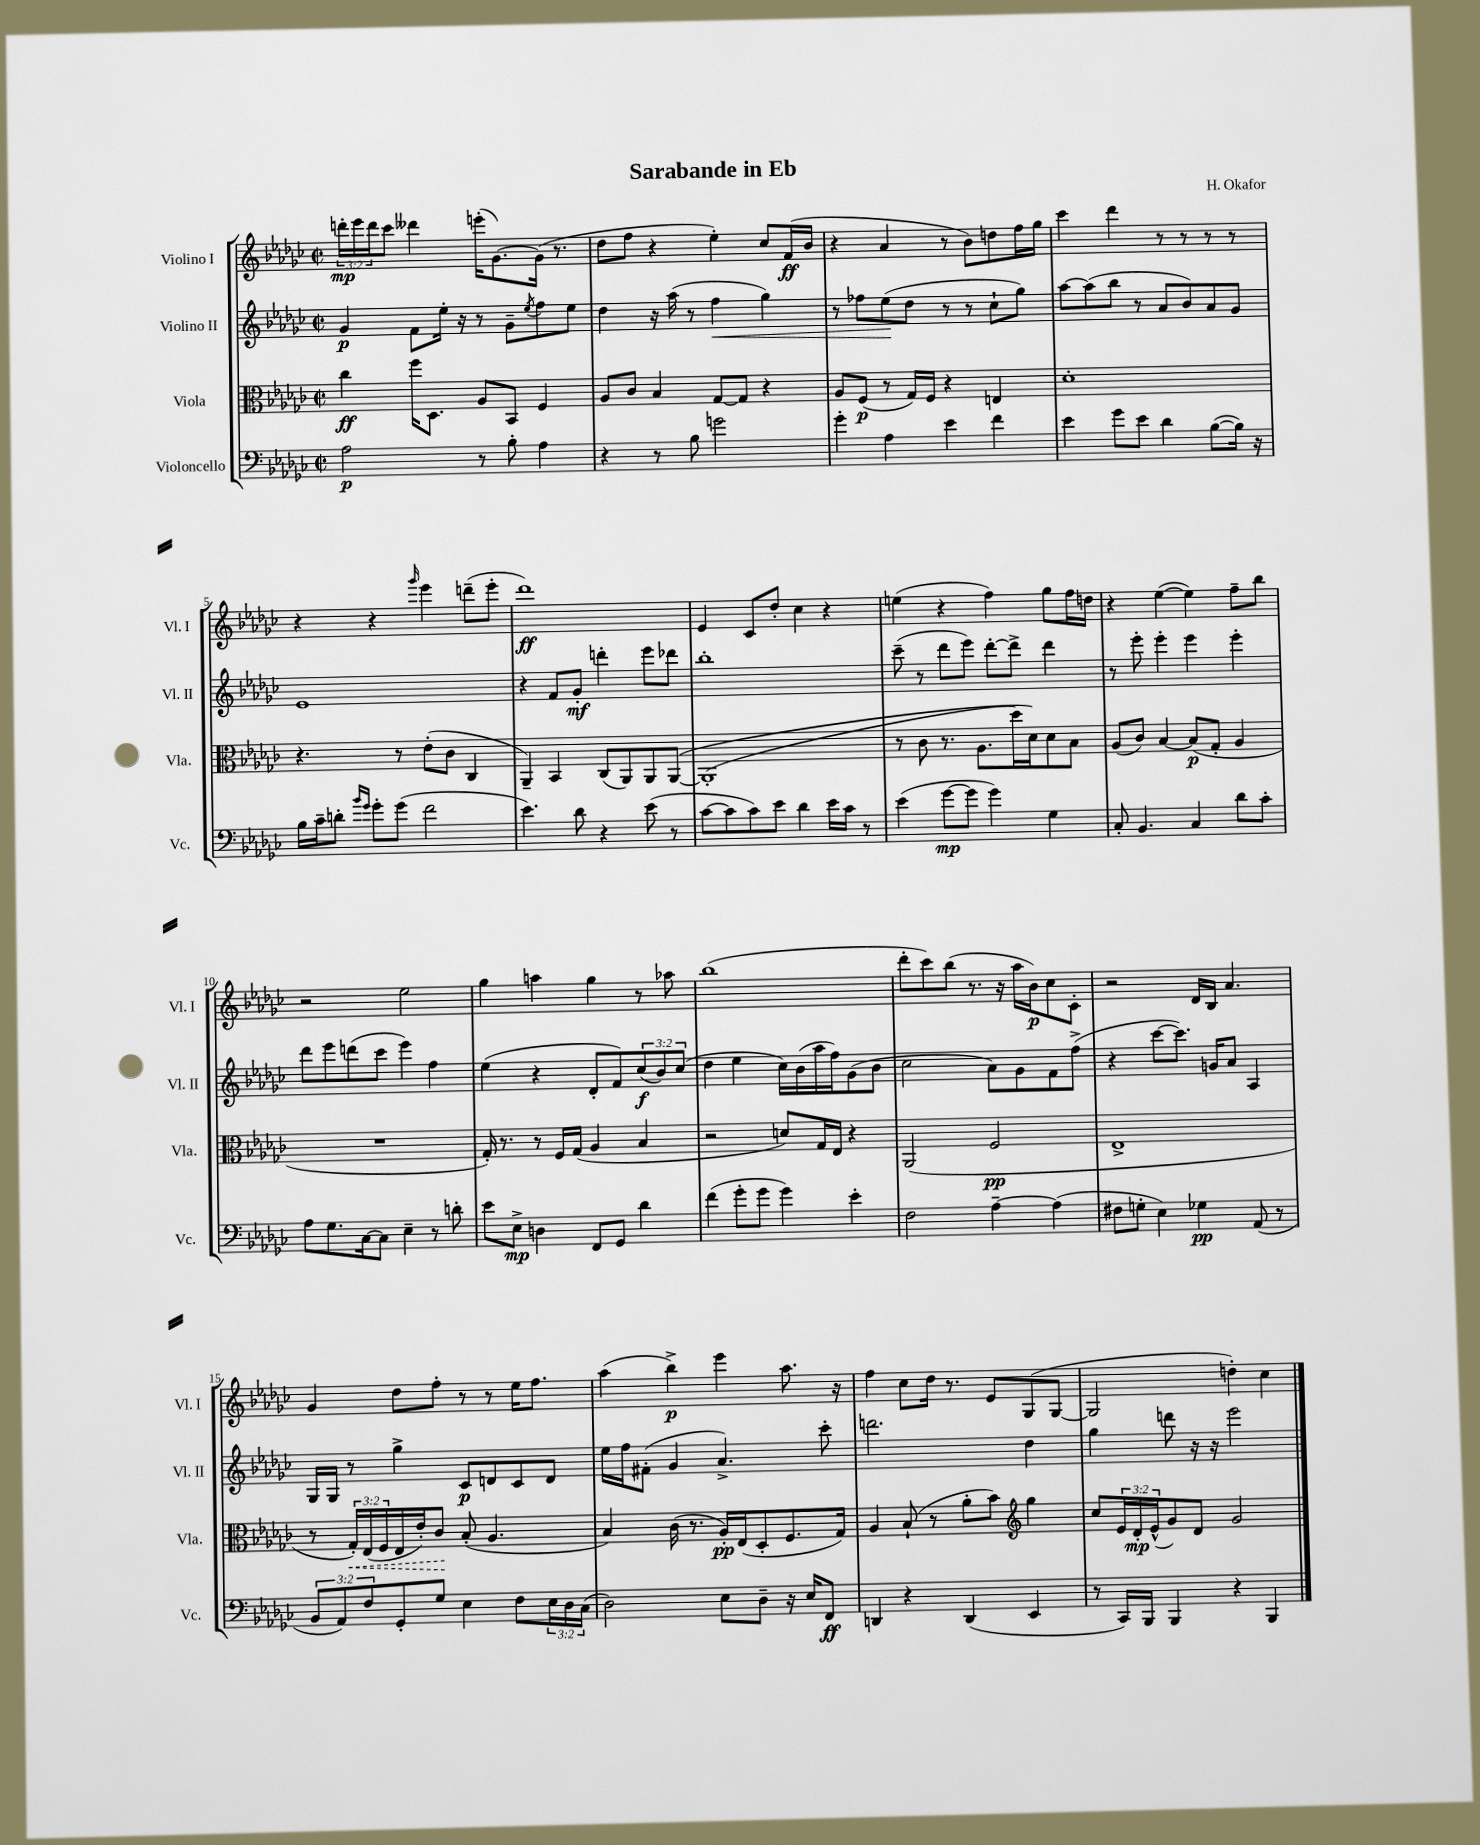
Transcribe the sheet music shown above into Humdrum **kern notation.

**kern	**kern	**kern	**kern
*staff4	*staff3	*staff2	*staff1
*clefF4	*clefC3	*clefG2	*clefG2
*k[b-e-a-d-g-c-]	*k[b-e-a-d-g-c-]	*k[b-e-a-d-g-c-]	*k[b-e-a-d-g-c-]
*M2/2	*M2/2	*M2/2	*M2/2
*met(c|)	*met(c|)	*met(c|)	*met(c|)
2A-	4cc-	4g-	24ddd'
.	.	.	24eee-
.	.	.	24ddd
.	.	.	8ccc-
.	16ff	8f	4ddd--
.	8.D-	.	.
.	.	16ee-'	.
.	.	16r	.
8r	8A-	8r	(16eee'
.	.	.	[8.g-)
8B-'	8BB-	8g-~	.
.	.	8qee-	.
4A-	4F	8ff	(16g-]
.	.	.	8.r
.	.	8ee-	.
=	=	=	=
4r	8A-	4dd-	8dd-
.	8c-	.	8ff
8r	4B-	16r	4r
.	.	(16aa-	.
8B-	.	8r	.
2g	[8G-	4ff	4ee-')
.	8G-]	.	.
.	4r	4gg-)	8cc-
.	.	.	(16f
.	.	.	16b-
=	=	=	=
4g-'	8A-	8r	4r
.	(8F	8ff-	.
4A-	8r	(8ee-	4a-
.	16G-)	8dd-	.
.	16F	.	.
4e-	4r	8r	8r
.	.	8r	8b-)
4f	4E	8cc-`	8dd
.	.	8gg-)	16ff
.	.	.	16gg-
=	=	=	=
4e-	1d-'	[8aa-	4ccc-
.	.	(8aa-]	.
8g-	.	8bb-	4ddd-
8e-	.	8r	.
4d-	.	8a-	8r
.	.	8b-)	8r
([8B-	.	8a-	8r
16B-])	.	8g-	8r
16r	.	.	.
=	=	=	=
16B-	4.r	1e-	4r
16c-~	.	.	.
8d'	.	.	.
16qqb-	.	.	.
16qqg-	.	.	.
8g-'	.	.	4r
(8g-	8r	.	.
.	.	.	16qqggg-
2f	(8e-'	.	4eee-
.	8c-	.	.
.	4C-	.	(8ddd~
.	.	.	8eee-'
=	=	=	=
4.e-)	4AA-~)	4r	1ddd-)
.	4BB-	8f	.
8d-	.	8g-'	.
4r	(8C-	4ddd'	.
.	8AA-)	.	.
(8e-	8AA-	8eee-	.
8r	&([8AA-	8ddd-	.
=	=	=	=
[8c-	(1AA-']	1bb-'	4e-
8c-]	.	.	.
8c-)	.	.	8c-
8e-	.	.	8dd-'
4d-	.	.	4cc-
16e-	.	.	4r
16c-	.	.	.
8r	.	.	.
=	=	=	=
(4e-	8r	(8ccc-~	(4ee
.	8c-	8r	.
[8g-	8.r	8ddd-	4r
8g-]	.	8eee-)	.
.	8.A-	.	.
4g-)	.	[8ddd-'	4ff)
.	16dd-)	8ddd-^]	.
.	16d-&)	.	.
4G-	8d-	4ddd-	8gg-
.	8B-	.	16ff
.	.	.	16dd
=	=	=	=
8C-'	(8A-	8r	4r
4.BB-	8c-)	8eee-'	.
.	[4B-	4eee-'	([4ee-
4C-	(8B-]	4eee-	4ee-])
.	8G-'	.	.
8d-	4A-	4eee-'	8ff~
8c-'	.	.	8bb-
=	=	=	=
8A-	1r	8ddd-	2r
8.G-	.	8eee-	.
.	.	(8ddd	.
[16C-	.	.	.
8C-]	.	8ccc-	.
4E-~	.	4eee-)	2ee-
8r	.	4ff	.
8d'	.	.	.
=	=	=	=
8e-	16G-')	(4ee-	4gg-
.	8.r	.	.
8E-^	.	.	.
4D	8r	4r	4aa
.	16F	.	.
.	(16G-	.	.
8FF	4A-	8d-'	4gg-
8GG-	.	8f)	.
4d-	4B-	(12cc-	8r
.	.	12b-)	.
.	.	.	8aa-
.	.	(12cc-	.
=	=	=	=
(4f	2r	4dd-	(1bb-
8g-'	.	4ee-	.
8g-	.	.	.
4g-)	8d)	16cc-)	.
.	.	(16b-	.
.	16G-	16aa-	.
.	16E-	16ff)	.
4e-'	4r	(8g-	.
.	.	8b-	.
=	=	=	=
2F	(2AA-	2cc-	8ddd-'
.	.	.	8ccc-)
.	.	.	(8bb-
.	.	.	8.r
[4A-~	2F	8a-)	.
.	.	.	16r
.	.	8g-	16aa-
.	.	.	16b-)
(4A-]	.	8f	8cc-
.	.	(8ff^	8c-'
=	=	=	=
8F#	1E-^	4r	2r
8G'	.	.	.
4E-)	.	[8ccc-	.
.	.	8.ccc-])	.
4G-	.	.	16d-
.	.	16g	16B-
.	.	8a-	4.a-
(8AA-	.	4A-	.
8r	.	.	.
=	=	=	=
12BB-	8r	16G-	4g-
.	.	16G-	.
12AA-)	.	.	.
.	24G-')	8r	.
12F	(24E-	.	.
.	24F	.	.
8GG-'	16E-	4gg-^	8dd-
.	16e-')	.	.
8G-	8c-	.	8ff'
4E-	(8B-'	8c-	8r
.	4.A-	8d	8r
8F	.	8c-	16ee-
.	.	.	8.ff
24E-	.	8d	.
24D-	.	.	.
(24C-	.	.	.
=	=	=	=
2D-)	4B-)	16ee-	(4aa-
.	.	16ff	.
.	.	(8f#'	.
.	(16c-	4g-	4bb-^)
.	8.r	.	.
8E-	16A-')	4.a-^)	4eee-
.	(16E-	.	.
8D-~	8D-'	.	.
16r	8.F	.	8.aa-
16E-	.	.	.
8FF	.	8ccc-'	.
.	16G-)	.	16r
=	=	=	=
4DD	4A-	2.ddd	4ff
4r	(8B-`	.	8cc-
.	8r	.	16dd-
.	.	.	8.r
(4DD	8a-'	.	.
.	8b-)	.	8e-
*	*clefG2	*	*
4EE-	4gg-	4dd-	(8G-
.	.	.	[8G-
=	=	=	=
8r	8cc-	4gg-	2G-]
16CC-)	24e-	.	.
.	24d-'	.	.
16BBB-	.	.	.
.	(24e-^^	.	.
4BBB-	8g-)	8ddd	.
.	8d-	16r	.
.	.	16r	.
4r	2g-	2eee-	4dd')
4BBB-	.	.	4cc-
==	==	==	==
*-	*-	*-	*-
